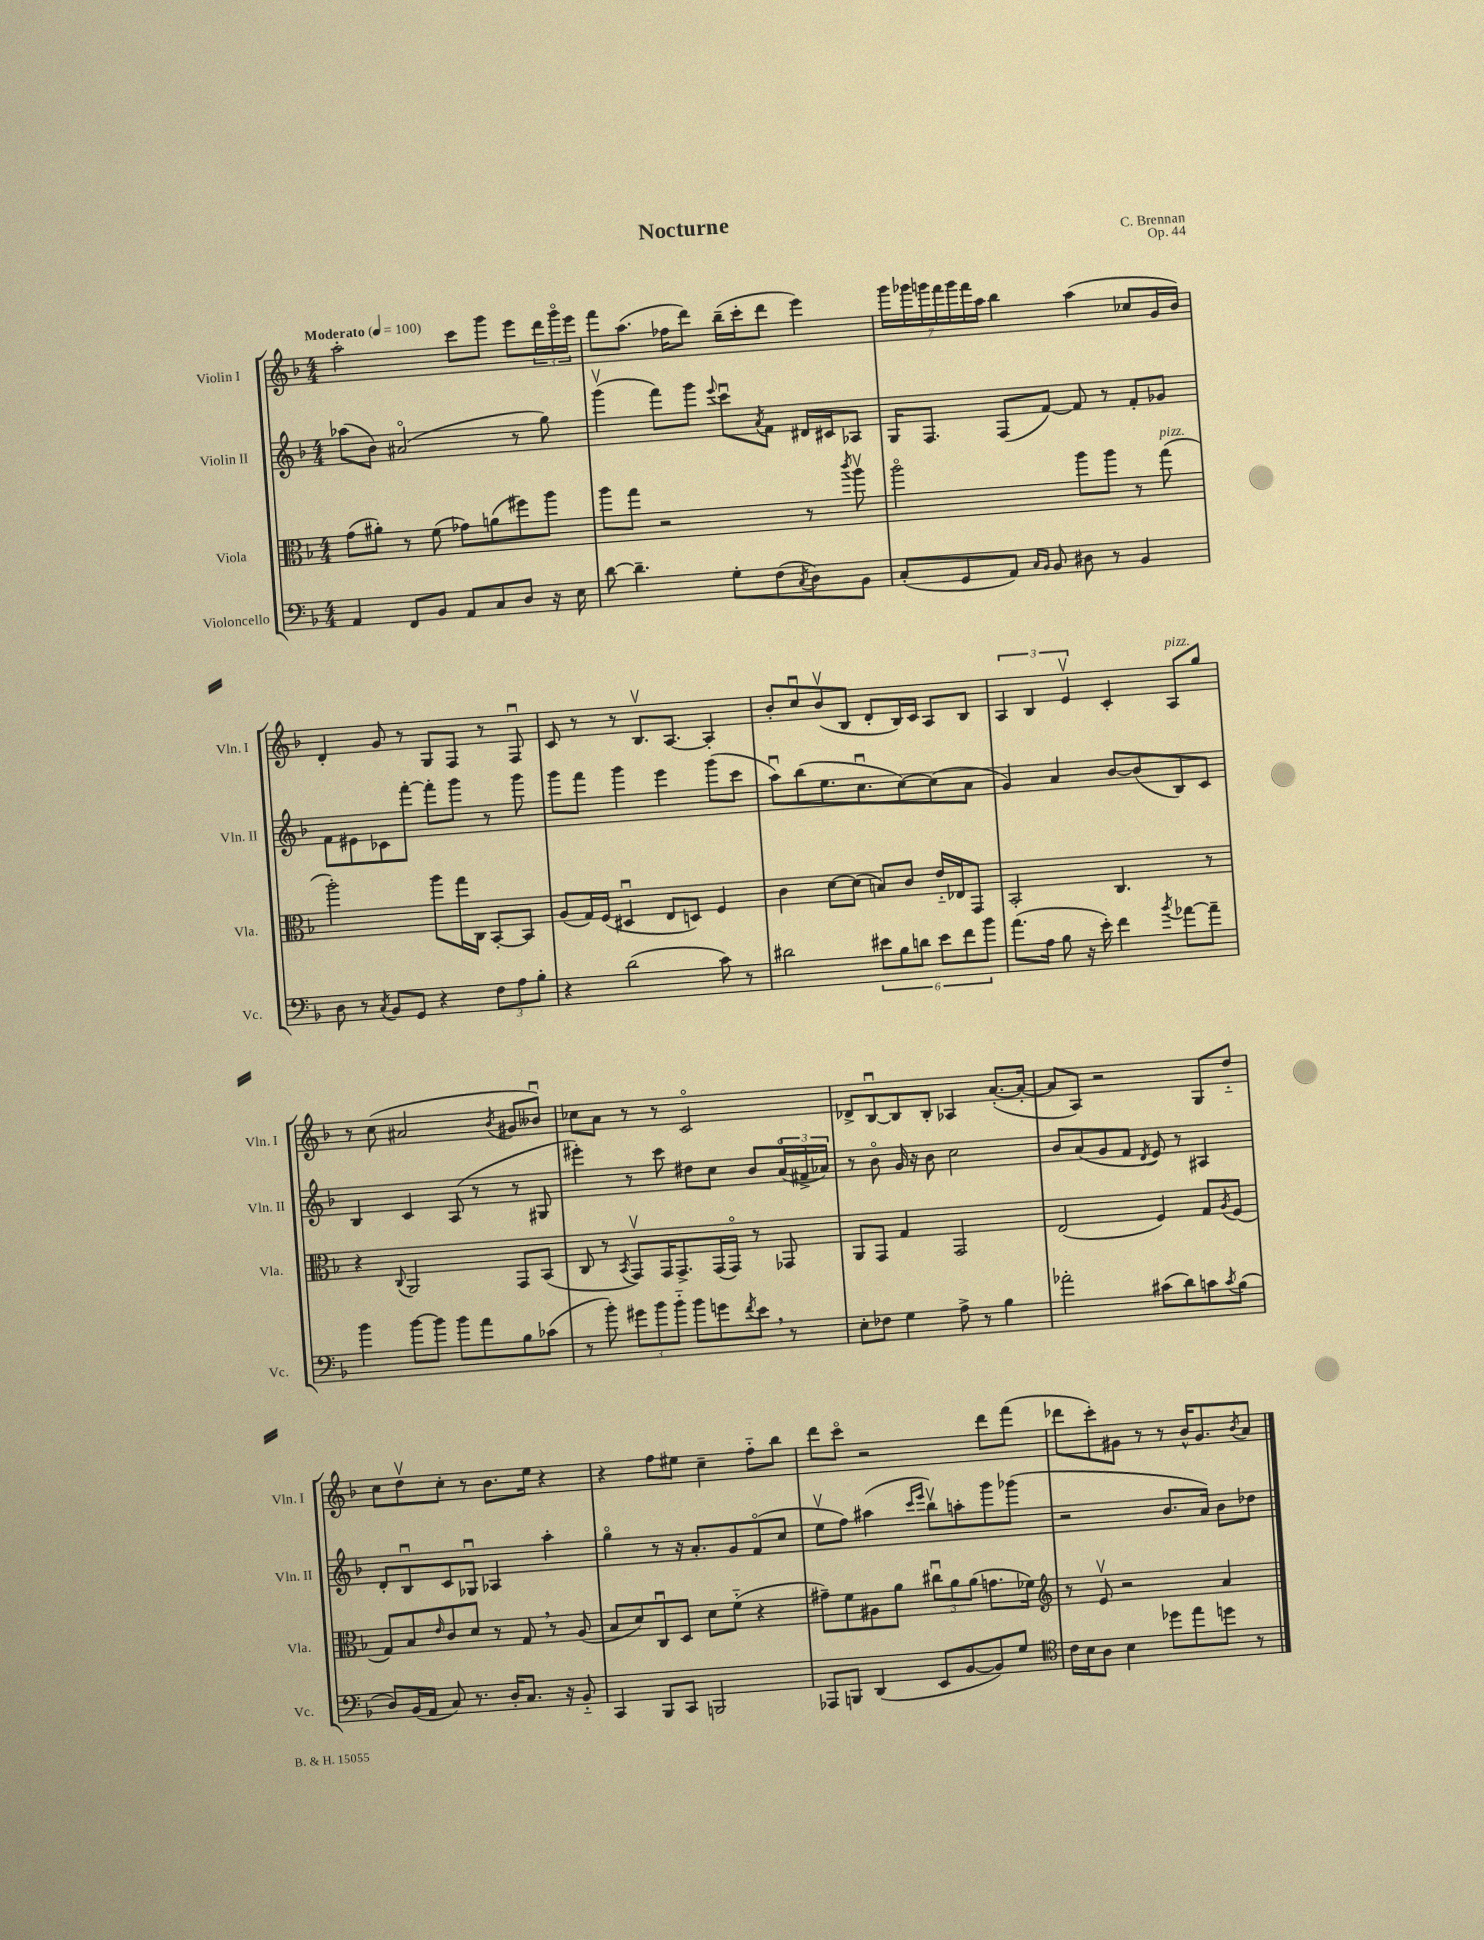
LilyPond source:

\header { title = "Nocturne" composer = "C. Brennan" opus = "Op. 44" }
<<
\new StaffGroup <<
\new Staff = "s0" \with { instrumentName = "Violin I" shortInstrumentName = "Vln. I" } {
    \clef treble \key f \major \numericTimeSignature \time 4/4 \tempo "Moderato" 4 = 100
    a''2-. c'''8 g'''8 e'''8 \tuplet 3/2 { d'''16 g'''16\flageolet e'''16 } |
    f'''8 a''8.( fes''16 d'''8) bes''16--( c'''16-. d'''8 e'''4) |
    \tuplet 7/4 { g'''16 ges'''16 g'''16 f'''16 g'''16 f'''16 a''16 } bes''4 a''4( ces''8 g'16 bes'16) |
    d'4-. g'8 r8 g8 f8 r8 f8\downbow |
    c'8 r8 r8 bes8.\upbow a8.~ a4-. |
    bes'8-. c''8\downbow bes'8\upbow( bes8 d'8-. bes16) c'16 a8 bes8 |
    \tuplet 3/2 { a4 bes4 e'4\upbow } c'4-. a8^\markup { \italic "pizz." } g''8 |
    r8 c''8( ais'2 \acciaccatura { bes'8 } gis'8 beses'8\downbow) |
    ces''8 a'8 r8 r8 c'2\flageolet |
    des'8-> bes8~\downbow bes8 bes8-. aes4 a'8.~-.( a'16~-. |
    a'8 a8) r2 g8 d''8-_ |
    c''8 d''8\upbow c''8-. r8 bes'8. e''16 r4 |
    r4 f''8 eis''8 c''4-- f''8-_ bes''8 |
    d'''8 c'''8\flageolet r2 d'''8 f'''8( |
    des'''8 c'''8-.) gis'8 r8 r8 bes'16-^ gis'8. \acciaccatura { bes'8 } a'8 \bar "|." |
}
\new Staff = "s1" \with { instrumentName = "Violin II" shortInstrumentName = "Vln. II" } {
    \clef treble \key f \major \numericTimeSignature \time 4/4
    aes''8( bes'8) ais'2\flageolet( r8 g''8) |
    g'''4\upbow( f'''8) g'''8 \appoggiatura { e'''8 } c'''8\downbow \acciaccatura { a'8 } f'8 dis'16 cis'16 aes8 |
    g16 f8. f8( f'8~) f'8 r8 f'8-. ges'8 |
    f'8 eis'8 ces'8 f'''8~-. f'''8-. g'''8 r8 g'''8 |
    g'''8 f'''8 g'''4 e'''4 g'''8( c'''8 |
    a''8\downbow) bes''8( e''8. c''8.\downbow c''8~) c''8( a'8 |
    g'4) a'4 bes'8~ bes'8( bes8) c'8 |
    bes4 c'4 a8( r8 r8 gis8 |
    eis'''4-.) r8 c'''8 dis''8 c''8 bes'8 \tuplet 3/2 { a'16\flageolet( fis'16-> aes'16) } |
    r8 bes'8\flageolet g'16 r16 bes'8 c''2 |
    bes'8 a'8( g'8 f'8 \acciaccatura { d'8 } e'8) r8 ais4 |
    d'8-. bes8\downbow c'8 ges8\downbow aes4 a''4-. |
    g''4\flageolet r8 r16 a'8.-. g'8 f'8\flageolet( c''8 |
    e''8\upbow f''8) ais''4( \grace { c'''16 e'''16 } bes''8\upbow) a''8-. g'''8 ges'''8( |
    r2 bes'8. a'16) bes'8 des''8 \bar "|." |
}
\new Staff = "s2" \with { instrumentName = "Viola" shortInstrumentName = "Vla." } {
    \clef alto \key f \major \numericTimeSignature \time 4/4
    g'8( ais'8-.) r8 f'8( ges'8) a'8( fis''8) a''8 |
    a''8 g''8 r2 r8 \acciaccatura { c'''8 } a''8\upbow |
    a''2\flageolet a''8 a''8 r8 g''8^\markup { \italic "pizz." }( |
    a''2-.) a''8 g''16 c16 bes,8~-. bes,8 |
    a8( g16) f16( dis4\downbow e8 d8) f4 |
    c'4 d'8~ d'8( b8) c'8 e'16-_ ees16 g,8 |
    bes,2-. c4. r8 |
    r4 \appoggiatura { c8 } a,2 g,8 bes,8( |
    c8 r8 \acciaccatura { bes,8 } g,8\upbow) g,16 g,8.-> g,16( g,16\flageolet) r8 ges,8 |
    a,8 g,8 g4 g,2 |
    e2( f4) g8 \acciaccatura { a8 } f8( |
    g8) bes8 \grace { e'16 } c'8 d'8 r8 g8 \breathe r8 a8( |
    bes8 d'8) c8\downbow d8 d'8 f'8-_( r4 |
    gis'8--) f'8 ais8 a'8 \tuplet 3/2 { cis''8\downbow a'8 a'8( } g'8. fes'16) |
    \clef treble r8 e'8\upbow r2 a'4 \bar "|." |
}
\new Staff = "s3" \with { instrumentName = "Violoncello" shortInstrumentName = "Vc." } {
    \clef bass \key f \major \numericTimeSignature \time 4/4
    a,4 f,8 bes,8 a,8 c8 d8 r16 e16 |
    d'8~ d'4.-- g8-. f8( \acciaccatura { c8 } d8) bes,8 |
    c8-.( g,8 a,8) \grace { c16 bes,16 } bes,8 dis8 r8 bes,4 |
    d8 r8 \acciaccatura { c8 } bes,8 g,8 r4 \tuplet 3/2 { f8 a8 bes8-. } |
    r4 d'2( c'8) r8 |
    dis'2 \tuplet 6/4 { eis'8 bes8 d'8 eis'8 f'8 bes'8 } |
    a'8.( a16 bes8 r16 e'16-.) f'4 \acciaccatura { bes'8 } aes'8~ aes'8-- |
    bes'4 bes'8~ bes'8 bes'8 a'8 bes8 ces'8( |
    r8 bes'8-.) \tuplet 3/2 { gis'8 bes'8 bes'8-_ } bes'8 g'8 \acciaccatura { f'8 } e'8 \breathe r8 |
    e8-. fes8 g4 a8-> r8 bes4 |
    aes'2-. cis'8( d'8) c'8 \acciaccatura { c'8 } bes8( |
    d8) bes,16( a,16 c8) r8. d16-. c8. r16 bes,8-_ |
    c,4 bes,,8 c,8 b,,2 |
    aes,,8 b,,8 d,4( e,8 bes,8~ bes,8) g8 |
    \clef tenor c'16 bes16 a8 bes4 des''8 e''8 d''8 r8 \bar "|." |
}
>>
>>
\layout { \context { \Score \remove "Bar_number_engraver" } }
